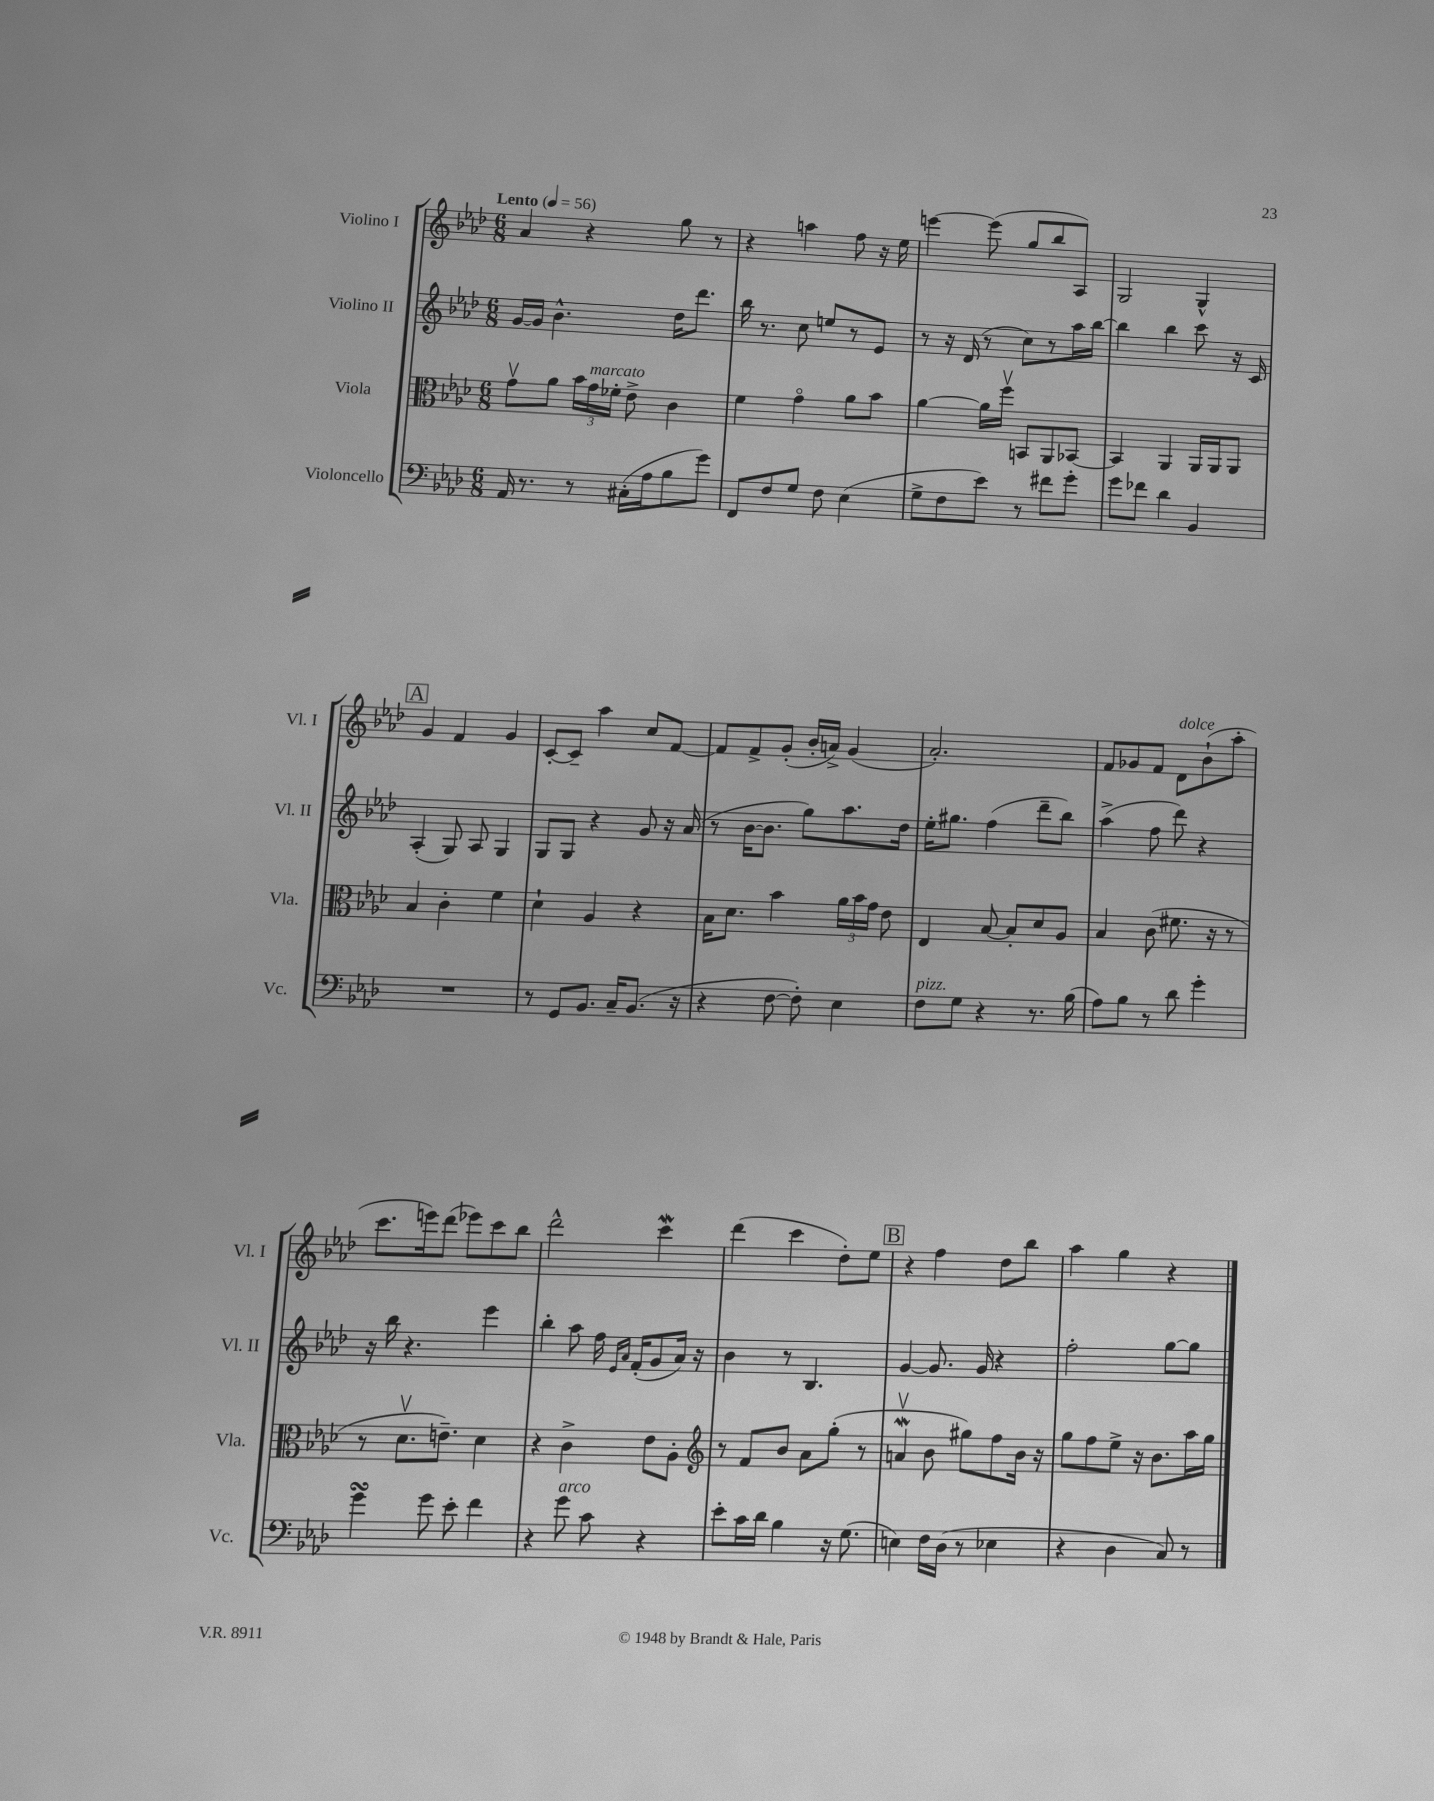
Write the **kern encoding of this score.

**kern	**kern	**kern	**kern
*staff4	*staff3	*staff2	*staff1
*clefF4	*clefC3	*clefG2	*clefG2
*k[b-e-a-d-]	*k[b-e-a-d-]	*k[b-e-a-d-]	*k[b-e-a-d-]
*M6/8	*M6/8	*M6/8	*M6/8
*MM56	*MM56	*MM56	*MM56
16AA-/	8gv\L	[16g/LL	4a-/
8.r	.	16g/]JJ	.
.	8a-\J	4.b-^^\	.
8r	24b-\LL	.	4r
.	24g\	.	.
.	24f-'\JJ	.	.
(16C#'\LL	8e-^\	.	.
16A-\J	.	.	.
8B-\	4c\	16dd-\LK	8gg\
.	.	8.ddd-\J	.
8g\J)	.	.	8r
=	=	=	=
8FF/L	4f\	16bb-\	4r
.	.	8.r	.
8F/	.	.	.
8G/J	4go\	8cc\	4aa\
8F\	.	8ee/L	.
(4E-\	8a-\L	8r	8ff\
.	8b-\J	8e-/J	16r
.	.	.	16ee-\
=	=	=	=
8G^\L	[4a-\	8r	[4eee\
8F\	.	16r	.
.	.	(16d-/	.
8e-\J)	16a-\]LL	8r	(8eee\]
.	16ffv\JJ	.	.
8r	8BB/L	8cc\L)	8gg/L
8f#\L	8AA-/	8r	8bb-/
8g'\J	[8BB-/J	16aa-\L	8A-/J)
.	.	[16bb-\JJ	.
=	=	=	=
8g\L	4BB-/]	4bb-\]	2G/
8f-\J	.	.	.
4d-\	4AA-/	4bb-\	.
4BB-/	16AA-/LL	8ccc\	4G^^/
.	16AA-/J	.	.
.	8AA-/J	16r	.
.	.	16c/	.
=	=	=	=
2.r	4B-/	(4A-'/	4g/
.	4c'\	8G/)	4f/
.	.	8A-/	.
.	4f\	4G/	4g/
=	=	=	=
8r	4d-`\	8G/L	[8c'/L
8GG/L	.	8G/J	8c~/]J
8.BB-/J	4A-/	4r	4aa-\
16C~/LK	.	.	.
(8.BB-/J	4r	8g/	8cc/L
.	.	16r	[8f/J
16r	.	(16a-/	.
=	=	=	=
4r	16B-\LK	8r	8f/]L
.	8.d-\J	.	.
.	.	[16b-\LK	8f^/
.	.	8.b-\]J	.
[8F\	4b-\	.	(8g'/J
8F'\])	.	8gg\L)	16b-'/LL
.	.	.	16a^/JJ)
4E-\	24a-\LL	8.aa-\	(4g/
.	24b-\	.	.
.	24g\JJ	.	.
.	8e-\	.	.
.	.	16dd-\Jk	.
=	=	=	=
8F\L	4E-/	16ee-'\LK	2.a-'/)
.	.	8.gg#\J	.
8G\J	.	.	.
4r	[8B-/	(4ff\	.
.	8B-'/]L	.	.
8.r	8d-/	8ddd-~\L	.
.	8A-/J	8bb-\J)	.
(16B-\	.	.	.
=	=	=	=
8A-\L)	4B-/	(4aa-^\	8f/L
8B-\J	.	.	8g-/
8r	(8c\	8ff\	8f/J
8d-\	8.f#\	8ddd-\)	8d-\L
4g'\	.	4r	(8b-`\
.	16r	.	.
.	8r	.	8aa-'\J
=	=	=	=
4g\	8r	16r	8.ccc\L
.	.	16bb-\	.
.	8.d-v\L	4.r	.
.	.	.	16eee\k)
8g\	.	.	(8ddd-\J
.	8.e~\J)	.	.
8e-'\	.	.	8eee-\L)
4f\	4d-\	4eee-\	8ccc\
.	.	.	8bb-\J
=	=	=	=
4r	4r	4bb-'\	2ddd-^^\
8g\	4c^\	8aa-\	.
8c\	.	16ff\	.
.	.	16qqe-/LL	.
.	.	16qqa-/JJ	.
.	.	(16f'/LK	.
4r	8e-\L	8g/	4ccc\
.	8A-'\J	16a-/Jk)	.
.	.	16r	.
=	=	=	=
*	*clefG2	*	*
8e-'\L	8r	4b-\	(4ddd-\
16c\L	8f/L	.	.
16d-\JJ	.	.	.
4B-\	8b-/J	8r	4ccc\
.	8a-\L	4.B-/	.
16r	(8gg'\J	.	8dd-'\L)
(8.G\	.	.	.
.	8r	.	8ee-\J
=	=	=	=
4E\)	4av/	[4g/	4r
16F\LL	8b-\	8.g/]	4ff\
(16D-\JJ	.	.	.
8r	8gg#\L)	.	.
.	.	16g/	.
4E-\	8ff\	4r	8dd-\L
.	16b-\Jk	.	8bb-\J
.	16r	.	.
=	=	=	=
4r	8gg\L	2ff'\	4aa-\
.	8ff\	.	.
4D-\	8ee-^\J	.	4gg\
.	16r	.	.
.	8.b-\L	.	.
8C/)	.	[8gg\L	4r
8r	16aa-\L	8gg\]J	.
.	16gg\JJ	.	.
==	==	==	==
*-	*-	*-	*-
